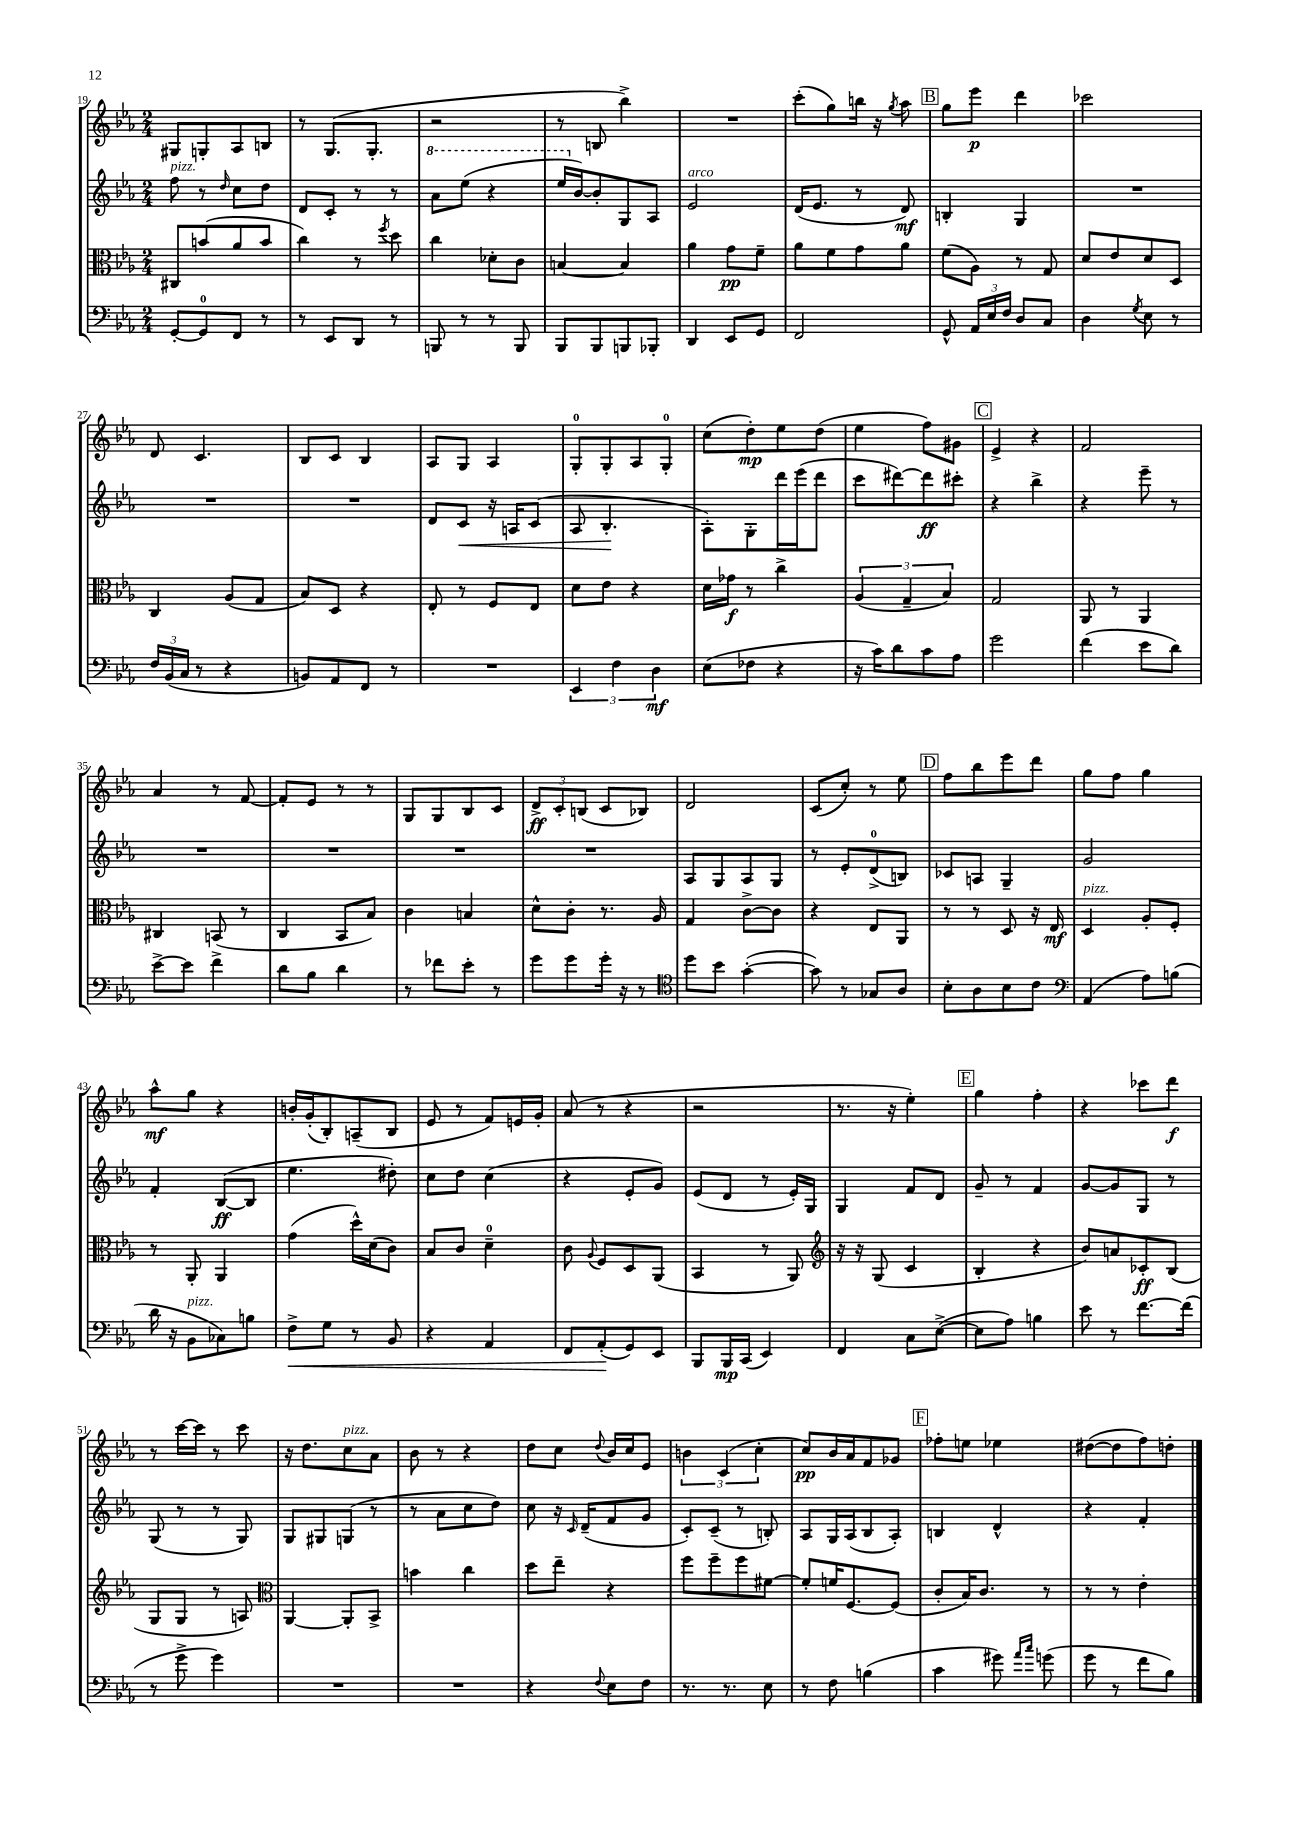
<<
\new StaffGroup <<
\new Staff = "s0" {
    \clef treble \key ees \major \numericTimeSignature \time 2/4
    \autoBeamOff gis8[ g8-. aes8 b8] |
    r8 g8.[( g8.]-. |
    r2 |
    r8 b8 bes''4->) |
    R2 |
    c'''8[-.( g''8) b''16] r16 \acciaccatura { g''8 } aes''8 |
    \mark \markup { \box "B" } g''8[ ees'''8]\p d'''4 |
    ces'''2 |
    d'8 c'4. |
    bes8[ c'8] bes4 |
    aes8[ g8] aes4 |
    g8[-0-. g8-. aes8 g8]-0-. |
    c''8[( d''8-.\mp) ees''8 d''8]( |
    ees''4 f''8[) gis'8] |
    \mark \markup { \box "C" } ees'4-> r4 |
    f'2 |
    aes'4 r8 f'8~ |
    f'8[-. ees'8] r8 r8 |
    g8[ g8 bes8 c'8] |
    \tuplet 3/2 { d'8[->\ff c'8-. b8]( } c'8[ bes8]) |
    d'2 |
    c'8[( c''8]-.) r8 ees''8 |
    \mark \markup { \box "D" } f''8[ bes''8 ees'''8 d'''8] |
    g''8[ f''8] g''4 |
    aes''8[-^\mf g''8] r4 |
    b'16[-. g'16-.( bes8-.) a8--( bes8] |
    ees'8 r8 f'8[) e'16 g'16]-. |
    aes'8( r8 r4 |
    r2 |
    r8. r16 ees''4-.) |
    \mark \markup { \box "E" } g''4 f''4-. |
    r4 ces'''8[ d'''8]\f |
    r8 c'''16[~ c'''16] r8 c'''8 |
    r16 d''8.[ c''8^\markup { \italic "pizz." } aes'8] |
    bes'8 r8 r4 |
    d''8[ c''8] \appoggiatura { d''8 } bes'16[ c''16 ees'8] |
    \tuplet 3/2 { b'4 c'4( c''4-. } |
    c''8[\pp) bes'16 aes'16 f'8 ges'8] |
    \mark \markup { \box "F" } fes''8[-. e''8] ees''4 |
    dis''8[~( dis''8 f''8) d''8]-. \bar "|." |
}
\new Staff = "s1" {
    \clef treble \key ees \major \numericTimeSignature \time 2/4
    \autoBeamOff f''8^\markup { \italic "pizz." } r8 \grace { d''16 } c''8[ d''8] |
    d'8[ c'8]-. r8 r8 |
    \ottava #1 aes''8[ ees'''8]( r4 |
    ees'''16[ \ottava #0 bes'16~) bes'8-. g8 aes8] |
    ees'2^\markup { \italic "arco" } |
    d'16[( ees'8.] r8 d'8\mf) |
    \mark \markup { \box "B" } b4-. g4 |
    R2 |
    R2 |
    R2 |
    d'8[ c'8]\< r16 a16[ c'8]( |
    aes8 bes4.-.\! |
    aes8[-.) g8-. d'''16 ees'''16( d'''8] |
    c'''8[ dis'''8~) dis'''8\ff cis'''8]-. |
    \mark \markup { \box "C" } r4 bes''4-> |
    r4 ees'''8-- r8 |
    R2 |
    R2 |
    R2 |
    R2 |
    aes8[ g8 aes8 g8] |
    r8 ees'8[-. d'8-0->( b8]) |
    \mark \markup { \box "D" } ces'8[ a8] g4-- |
    g'2 |
    f'4-. bes8[~\ff( bes8] |
    ees''4. dis''8-.) |
    c''8[ d''8] c''4( |
    r4 ees'8[-. g'8]) |
    ees'8[( d'8] r8 ees'16[-.) g16] |
    g4 f'8[ d'8] |
    \mark \markup { \box "E" } g'8-- r8 f'4 |
    g'8[~ g'8 g8] r8 |
    g8( r8 r8 g8) |
    g8[ gis8 g8]( r8 |
    r8 aes'8[ c''8 d''8]) |
    c''8 r16 \grace { c'16 } d'16[--( f'8 g'8] |
    c'8[-.) c'8]--( r8 b8-.) |
    aes8[ g16 aes16( bes8 aes8]-.) |
    \mark \markup { \box "F" } b4 d'4-^ |
    r4 f'4-. \bar "|." |
}
\new Staff = "s2" {
    \clef alto \key ees \major \numericTimeSignature \time 2/4
    \autoBeamOff cis8[ b'8( aes'8 b'8] |
    c''4) r8 \acciaccatura { f''8 } d''8 |
    c''4 des'8[-. c'8] |
    b4~ b4 |
    aes'4 g'8[\pp f'8]-- |
    aes'8[ f'8 g'8 aes'8] |
    \mark \markup { \box "B" } f'8[( aes8]) r8 g8 |
    d'8[ ees'8 d'8 d8] |
    c4 aes8[( g8] |
    bes8[) d8] r4 |
    ees8-. r8 f8[ ees8] |
    d'8[ ees'8] r4 |
    d'16[ ges'16]\f r8 c''4-> |
    \tuplet 3/2 { aes4( g4-- bes4) } |
    \mark \markup { \box "C" } g2 |
    aes,8 r8 aes,4 |
    cis4 b,8( r8 |
    c4 bes,8[ bes8]) |
    c'4 b4 |
    d'8[-^ c'8]-. r8. aes16 |
    g4 c'8[~-> c'8] |
    r4 ees8[ aes,8] |
    \mark \markup { \box "D" } r8 r8 d8 r16 ees16\mf |
    d4^\markup { \italic "pizz." } aes8[-. f8]-. |
    r8 aes,8-. aes,4 |
    g'4( d''16[-^) d'16( c'8]) |
    bes8[ c'8] d'4-0-- |
    c'8 \appoggiatura { aes8 } f8[ d8 aes,8]( |
    bes,4 r8 aes,8) |
    \clef treble r16 r16 g8( c'4 |
    \mark \markup { \box "E" } bes4-. r4 |
    bes'8[) a'8 ces'8-.\ff bes8]( |
    g8[ g8] r8 a8) |
    \clef alto aes,4~ aes,8[-. bes,8]-> |
    b'4 c''4 |
    d''8[ ees''8]-- r4 |
    f''8[ f''8-- f''8 fis'8]~ |
    fis'8[-. f'16 f8.~ f8]( |
    \mark \markup { \box "F" } c'8[-. bes16) c'8.] r8 |
    r8 r8 ees'4-. \bar "|." |
}
\new Staff = "s3" {
    \clef bass \key ees \major \numericTimeSignature \time 2/4
    \autoBeamOff g,8[~-. g,8-0 f,8] r8 |
    r8 ees,8[ d,8] r8 |
    b,,8 r8 r8 b,,8 |
    bes,,8[ bes,,8 b,,8 bes,,8]-. |
    d,4 ees,8[ g,8] |
    f,2 |
    \mark \markup { \box "B" } g,8-^ \tuplet 3/2 { aes,16[ ees16 f16] } d8[ c8] |
    d4 \acciaccatura { g8 } ees8 r8 |
    \tuplet 3/2 { f16[ bes,16( c16] } r8 r4 |
    b,8[) aes,8 f,8] r8 |
    R2 |
    \tuplet 3/2 { ees,4 f4 d4\mf } |
    ees8[( fes8] r4 |
    r16 c'16[) d'8 c'8 aes8] |
    \mark \markup { \box "C" } g'2 |
    f'4( ees'8[ d'8]) |
    ees'8[~-> ees'8] f'4-> |
    d'8[ bes8] d'4 |
    r8 fes'8[ ees'8]-. r8 |
    g'8[ g'8 g'16]-. r16 r8 |
    \clef tenor d''8[ bes'8] g'4~-.( |
    g'8) r8 ges8[ aes8] |
    \mark \markup { \box "D" } bes8[-. aes8 bes8 c'8] |
    \clef bass aes,4( aes8[) b8]( |
    d'16 r16 bes,8[^\markup { \italic "pizz." } ces8) b8] |
    f8[->\< g8] r8 bes,8 |
    r4 aes,4 |
    f,8[ aes,8-.\!( g,8) ees,8] |
    bes,,8[ bes,,16\mp c,16]( ees,4) |
    f,4 c8[ ees8]~->( |
    \mark \markup { \box "E" } ees8[ aes8]) b4 |
    ees'8 r8 f'8.[~ f'16]( |
    r8 g'8-> g'4) |
    R2 |
    R2 |
    r4 \appoggiatura { f8 } ees8[ f8] |
    r8. r8. ees8 |
    r8 f8 b4( |
    \mark \markup { \box "F" } c'4 gis'8) \grace { aes'16[ c''16] } g'8( |
    g'8 r8 f'8[ bes8]) \bar "|." |
}
>>
>>
\layout { \context { \Score currentBarNumber = #19 } }
